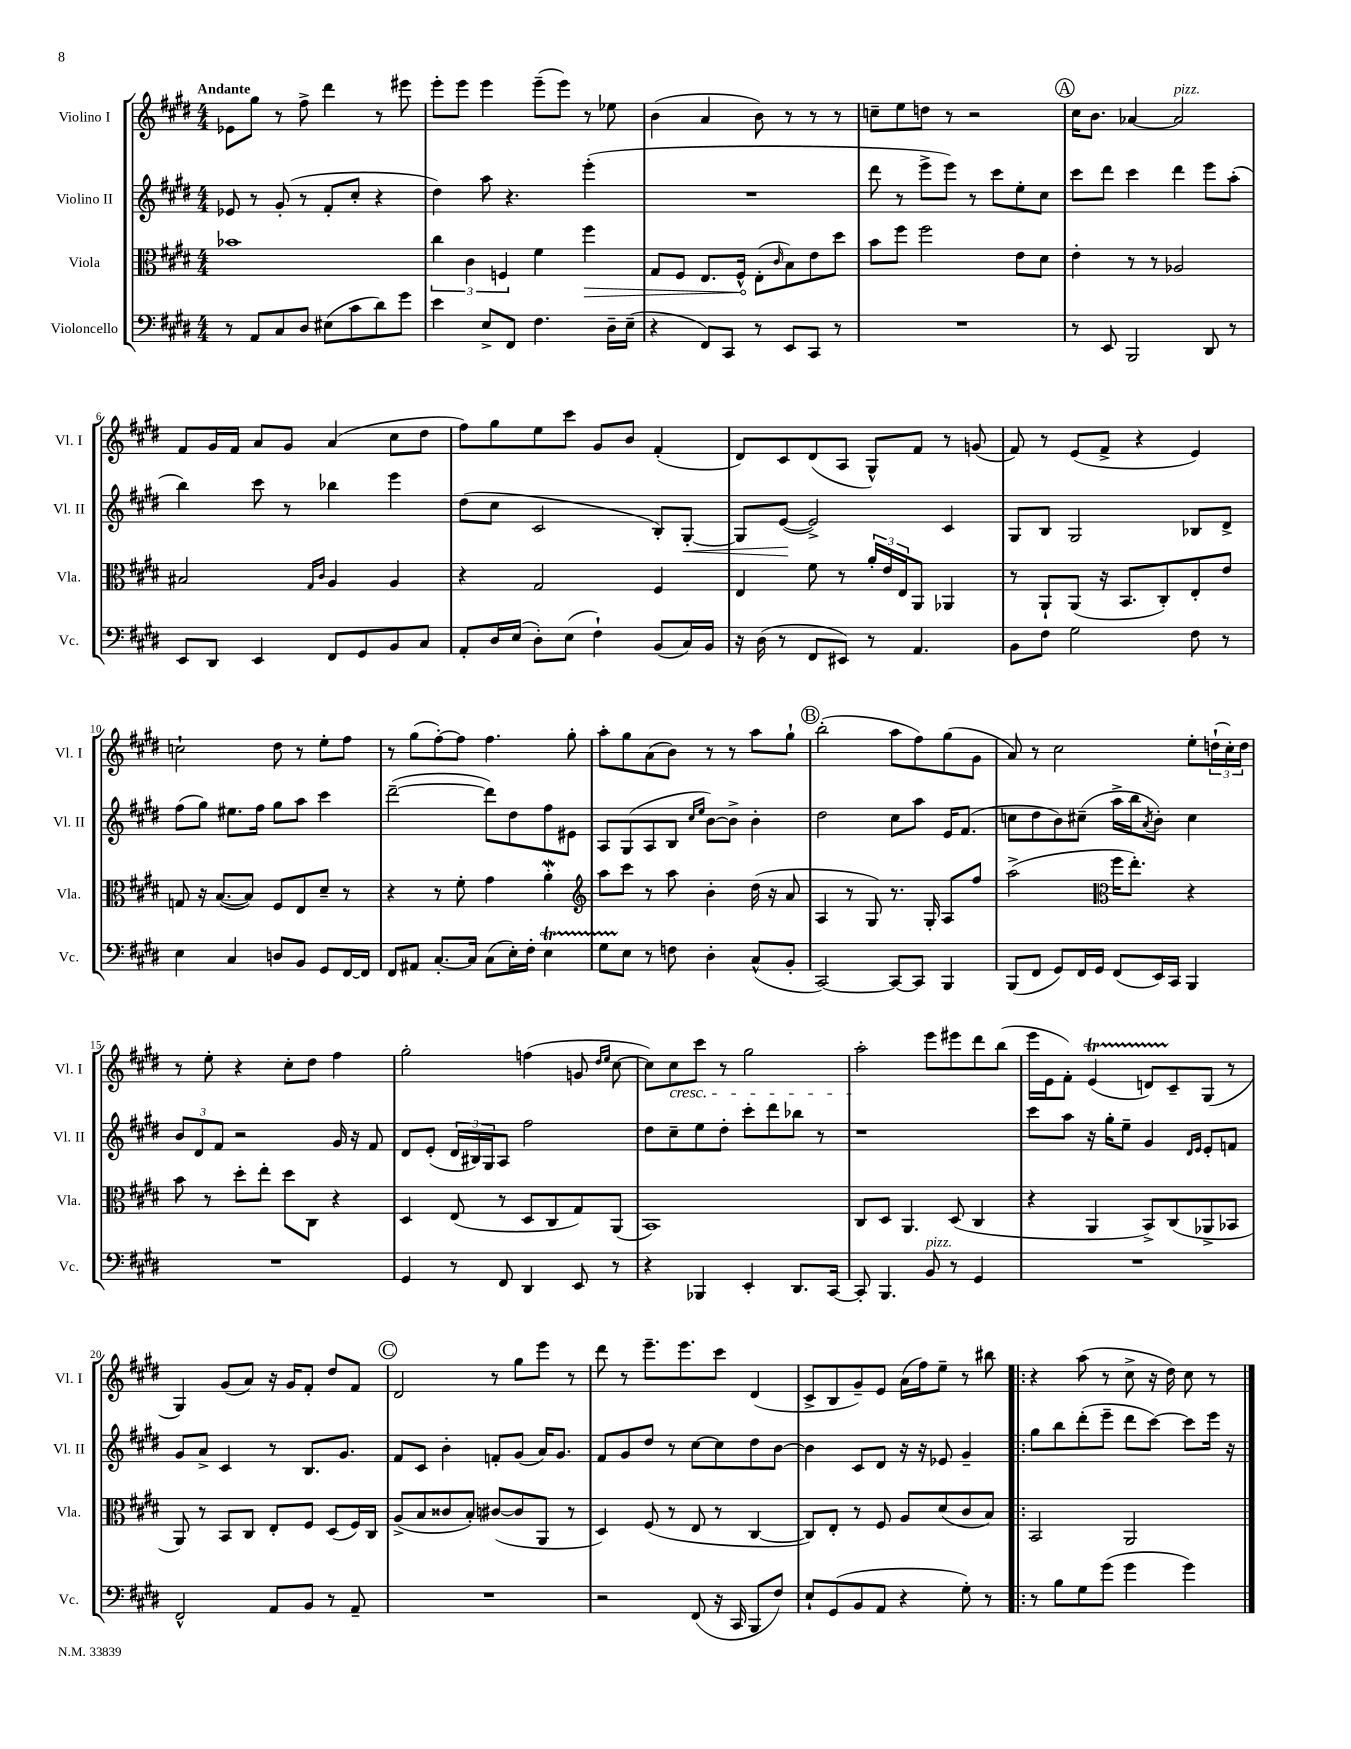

**kern	**kern	**kern	**kern
*staff4	*staff3	*staff2	*staff1
*clefF4	*clefC3	*clefG2	*clefG2
*k[f#c#g#d#]	*k[f#c#g#d#]	*k[f#c#g#d#]	*k[f#c#g#d#]
*M4/4	*M4/4	*M4/4	*M4/4
8r	1b-	8e-	8e-
8AA	.	8r	8gg#
8C#	.	(8g#'	8r
8D#	.	8r	8ff#^
(8E#	.	8f#'	4ddd#
8c#	.	8cc#'	.
8d#)	.	4r	8r
8g#	.	.	8eee#
=	=	=	=
4e	6cc#	4dd#)	8eee'
.	.	.	8eee
.	6c#	.	.
8E^	.	8aa	4eee
.	6F	.	.
8FF#	.	4.r	.
4.F#	4f#	.	(8eee~
.	.	.	8eee)
.	4ff#	(4eee'	8r
16D#~	.	.	8ee-
(16E~	.	.	.
=	=	=	=
4r	8G#	1r	(4b
.	8F#	.	.
8FF#)	8.E	.	4a
8CC#	.	.	.
.	16F#^^	.	.
8r	(8E'	.	8b)
.	16qqc#	.	.
8EE	8B)	.	8r
8CC#	8e	.	8r
8r	8dd#	.	8r
=	=	=	=
1r	8b	8ddd#	8cc~
.	8ff#	8r	8ee
.	2ff#	8eee^	8dd
.	.	8eee)	8r
.	.	8r	2r
.	.	8ccc#	.
.	8e	8ee'	.
.	8d#	8cc#	.
=	=	=	=
8r	4e'	8ccc#	16cc#
.	.	.	8.b
8EE	.	8ddd#	.
2BBB	8r	4ccc#	[4a-
.	8r	.	.
.	2A-	4ddd#	2a-]
8DD#	.	8eee	.
8r	.	(8aa'	.
=	=	=	=
8EE	2B#	4bb)	8f#
8DD#	.	.	16g#
.	.	.	16f#
4EE	.	8ccc#	8a
.	.	8r	8g#
.	16qqG#	.	.
.	16qqc#	.	.
8FF#	4A	4bb-	(4a
8GG#	.	.	.
8BB	4A	4eee	8cc#
8C#	.	.	8dd#
=	=	=	=
8AA'	4r	(8dd#	8ff#)
16D#	.	8cc#	8gg#
(16E	.	.	.
8D#')	2G#	2c#	8ee
(8E	.	.	8ccc#
4F#`)	.	.	8g#
.	.	.	8b
(8BB	4F#	8B')	(4f#'
16C#)	.	[8G#'	.
16BB	.	.	.
=	=	=	=
16r	4E	8G#]	8d#)
(16D#	.	.	.
8r	.	([8e	8c#
8FF#	8f#	2e^])	(8d#
8EE#)	8r	.	8A
8r	24a'	.	8G#^^)
.	24e	.	.
.	24E	.	.
4.AA	8AA	.	8f#
.	4AA-	4c#	8r
.	.	.	(8g
=	=	=	=
8BB	8r	8G#	8f#)
8F#	8AA`	8B	8r
2G#	(8AA	2G#	(8e
.	16r	.	8f#^
.	8.BB	.	.
.	.	.	4r
.	8C#')	.	.
8F#	8E'	8B-	4e)
8r	8e	8d#^	.
=	=	=	=
4E	8G	(8ff#	2cc`
.	16r	8gg#)	.
.	([8.B	.	.
4C#	.	8.ee#	.
.	8B])	.	.
.	.	16ff#	.
8D	8F#	8gg#	8dd#
8BB	8E	8aa	8r
8GG#	8d#~	4ccc#	8ee'
[16FF#	8r	.	8ff#
16FF#]	.	.	.
=	=	=	=
8FF#	4r	([2ddd#~	8r
8AA#	.	.	(8gg#
[8.C#'	8r	.	[8ff#')
.	8f#'	.	8ff#]
16C#]	.	.	.
(8C#	4g#	8ddd#])	4.ff#
16E')	.	8dd#	.
16F#'	.	.	.
4E	4a'	8ff#	.
.	.	8e#	8gg#'
=	=	=	=
*	*clefG2	*	*
8G#	8aa	8A	8aa'
8E	8ccc#	(8G#	8gg#
8r	8r	8A	(8a
8F	8aa	8B	8b)
.	.	16qqcc#	.
.	.	16qqee	.
4D#'	4b'	[8b)	8r
.	.	8b^]	8r
(8C#^^	(16dd#	4b'	8aa
.	16r	.	.
8BB'	8a	.	8gg#`
=	=	=	=
[2CC#)	4A	2dd#	(2bb'
.	8r	.	.
.	8G#)	.	.
8CC#_	8.r	8cc#	8aa
8CC#]	.	8aa	8ff#)
.	16G#'	.	.
4BBB	8A	16e	(8gg#
.	.	(8.f#	.
.	8ff#	.	8g#
=	=	=	=
(8BBB	(2aa^	8cc	8a)
8FF#	.	8dd#	8r
8GG#)	.	8b)	2cc#
16FF#	.	(8cc#~	.
16GG#	.	.	.
*	*clefC3	*	*
(8FF#	16ff#	16aa^	.
.	8.ee')	16bb	.
.	.	8qa	.
16EE)	.	8b')	.
16CC#	.	.	.
4BBB	4r	4cc#	8ee'
.	.	.	(24dd`
.	.	.	24cc#')
.	.	.	24dd
=	=	=	=
1r	8b	12b	8r
.	.	12d#	.
.	8r	.	8ee'
.	.	12f#	.
.	8dd#'	2r	4r
.	8ee'	.	.
.	8dd#	.	8cc#'
.	8C#	.	8dd#
.	4r	16g#	4ff#
.	.	16r	.
.	.	8f#	.
=	=	=	=
4GG#	4D#	8d#	2gg#'
.	.	(8e'	.
8r	(8E	24d#	.
.	.	24B#)	.
.	.	24G#	.
8FF#	8r	8A	.
4DD#	8D#	2ff#	(4ff
.	8C#	.	.
8EE	8G#)	.	8g
.	.	.	16qqdd#
.	.	.	16qqee
8r	(8AA	.	[8cc#
=	=	=	=
4r	1BB)	8dd#	8cc#])
.	.	8cc#~	8cc#
4BBB-	.	8ee	8ccc#
.	.	8dd#'	8r
4EE'	.	8ccc#'	2gg#
.	.	8ddd#	.
8.DD#	.	8bb-	.
.	.	8r	.
[16CC#	.	.	.
=	=	=	=
8CC#']	8C#	1r	2aa'
4.BBB	8D#	.	.
.	4.AA	.	.
8BB	.	.	8eee
8r	(8D#	.	8eee#
4GG#	4C#	.	8ddd#
.	.	.	(8bb
=	=	=	=
1r	4r	8ccc#	16eee
.	.	.	16e
.	.	8aa	8f#')
.	4AA	16r	(4e
.	.	16gg#'	.
.	.	8ee~	.
.	8BB^)	4g#	8d)
.	(8C#	.	8c#~
.	.	16qqd#	.
.	.	16qqe	.
.	8AA-^	8e'	(8G#
.	8BB-	8f	8r
=	=	=	=
2FF#^^	8AA)	8g#	4G#)
.	8r	8a^	.
.	8BB	4c#	(8g#
.	8C#	.	8a)
8AA	8E'	8r	16r
.	.	.	16g#
8BB	8F#	8.B	8f#'
8r	(8D#	.	8dd#
.	.	8.g#	.
8AA~	16F#)	.	8f#
.	16C#	.	.
=	=	=	=
1r	(8A^	8f#	2d#
.	8B	8c#	.
.	8c##	4b'	.
.	8B')	.	.
.	([8c#	8f'	8r
.	8c#]	(8g#	8gg#
.	8AA	16a)	8eee
.	.	8.g#	.
.	8r	.	8r
=	=	=	=
2r	4D#)	8f#	8ddd#
.	.	8g#	8r
.	(8F#	8dd#	8.eee~
.	8r	8r	.
.	.	.	8.eee
(8FF#	8E	[8cc#	.
16r	8r	8cc#]	8ccc#
16CC#	.	.	.
8BBB	[4C#	8dd#	(4d#
8F#)	.	[8b	.
=	=	=	=
8E`	8C#])	4b]	8c#^
(8GG#	8E'	.	8B
8BB	8r	8c#	8g#~)
8AA	8F#	8d#	8e
4r	8A	16r	(16a
.	.	16r	16ff#)
.	(8d#	8e-	8ee~
8G#')	8c#	4g#~	8r
8r	8B)	.	8bb#
=!|:	=!|:	=!|:	=!|:
8r	2BB	8gg#	4r
8B	.	8bb	.
8G#	.	(8ddd#'	(8aa
(8g#	.	8eee~	8r
4g#	2AA	8ddd#	8cc#^
.	.	[8ccc#)	16r
.	.	.	16dd#)
4g#)	.	8ccc#]	8cc#
.	.	16eee	8r
.	.	16r	.
==	==	==	==
*-	*-	*-	*-
